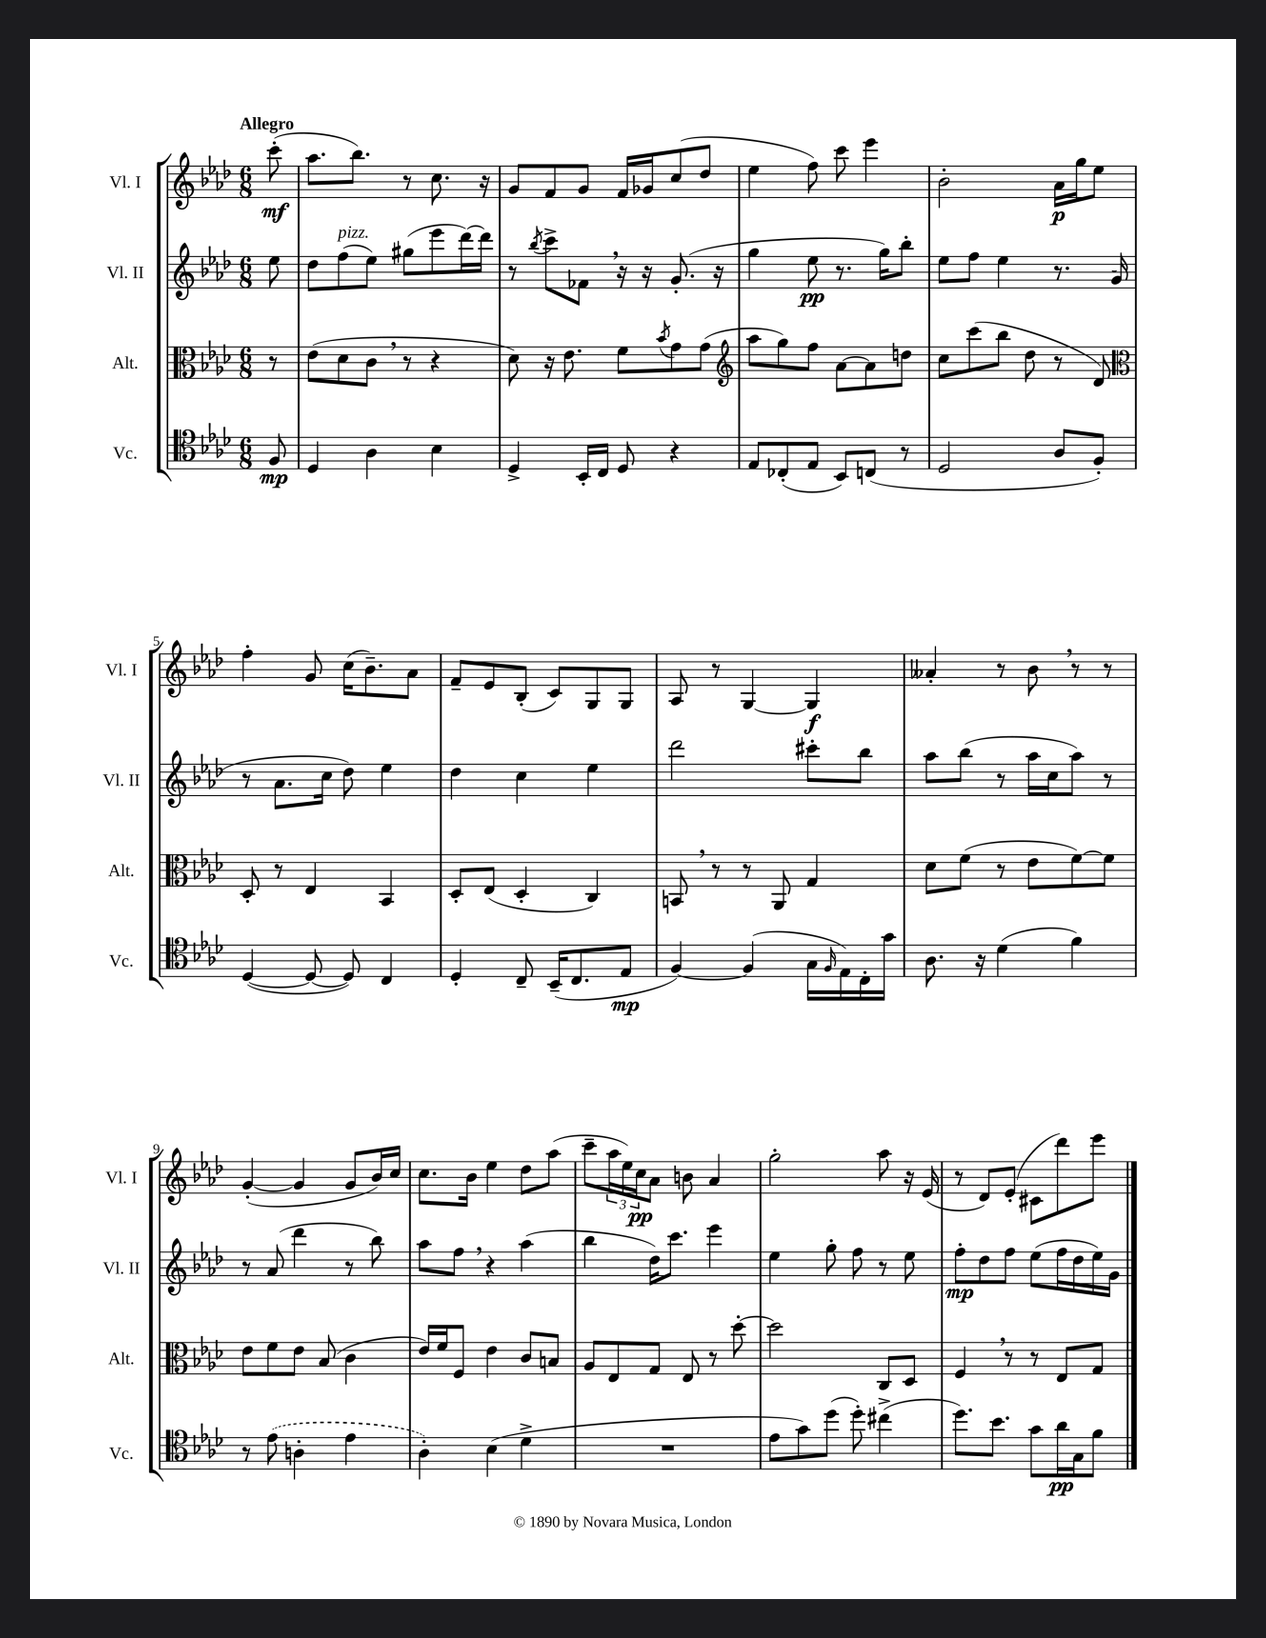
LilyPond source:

<<
\new StaffGroup <<
\new Staff = "s0" \with { instrumentName = "Vl. I" shortInstrumentName = "Vl. I" } {
    \clef treble \key aes \major \numericTimeSignature \time 6/8 \partial 8 \tempo "Allegro"
    c'''8-.\mf( |
    aes''8. bes''8.) r8 c''8. r16 |
    g'8 f'8 g'8 f'16 ges'16 c''8( des''8 |
    ees''4 f''8) c'''8 ees'''4 |
    bes'2-. aes'16\p g''16 ees''8 |
    f''4-. g'8 c''16( bes'8.--) aes'8 |
    f'8-- ees'8 bes8-.( c'8) g8 g8 |
    aes8 r8 g4~ g4\f |
    aeses'4-. r8 bes'8 \breathe r8 r8 |
    g'4~-.( g'4 g'8 bes'16) c''16 |
    c''8. bes'16 ees''4 des''8 aes''8( |
    c'''8-- \tuplet 3/2 { aes''16 ees''16) c''16\pp } aes'8 b'8 aes'4 |
    g''2-. aes''8 r16 ees'16( |
    r8 des'8) ees'8-.( cis'8 des'''8) ees'''8 \bar "|." |
}
\new Staff = "s1" \with { instrumentName = "Vl. II" shortInstrumentName = "Vl. II" } {
    \clef treble \key aes \major \numericTimeSignature \time 6/8 \partial 8
    ees''8 |
    des''8 f''8^\markup { \italic "pizz." }( ees''8) gis''8( ees'''8 des'''16~) des'''16 |
    r8 \acciaccatura { bes''8 } c'''8-> fes'8 \breathe r16 r16 g'8.-.( r16 |
    g''4 ees''8\pp r8. g''16) bes''8-. |
    ees''8 f''8 ees''4 r8. g'16( |
    r8 aes'8. c''16 des''8) ees''4 |
    des''4 c''4 ees''4 |
    des'''2 cis'''8-. bes''8 |
    aes''8 bes''8( r8 aes''16 c''16 aes''8) r8 |
    r8 aes'8( des'''4 r8 bes''8) |
    aes''8 f''8 \breathe r4 aes''4( |
    bes''4 des''16) c'''8. ees'''4 |
    ees''4 g''8-. f''8 r8 ees''8 |
    f''8-.\mp des''8 f''8 ees''8( f''16 des''16 ees''16) g'16 \bar "|." |
}
\new Staff = "s2" \with { instrumentName = "Alt." shortInstrumentName = "Alt." } {
    \clef alto \key aes \major \numericTimeSignature \time 6/8 \partial 8
    r8 |
    ees'8( des'8 c'8 \breathe r8 r4 |
    des'8) r16 ees'8. f'8 \acciaccatura { bes'8 } g'8 g'8( |
    \clef treble aes''8 g''8) f''8 aes'8~ aes'8 d''8 |
    c''8 c'''8( bes''8 des''8 r8 des'8) |
    \clef alto des8-. r8 ees4 bes,4 |
    des8-. ees8( des4-. c4) |
    b,8 \breathe r8 r8 aes,8 g4 |
    des'8 f'8( r8 ees'8 f'8~) f'8 |
    ees'8 f'8 ees'8 bes8( c'4 |
    ees'16) f'16 f8 ees'4 c'8 b8 |
    aes8 ees8 g8 ees8 r8 des''8~-. |
    des''2 c8 des8 |
    f4 \breathe r8 r8 ees8 g8 \bar "|." |
}
\new Staff = "s3" \with { instrumentName = "Vc." shortInstrumentName = "Vc." } {
    \clef tenor \key aes \major \numericTimeSignature \time 6/8 \partial 8
    f8\mp |
    des4 aes4 bes4 |
    des4-> bes,16-. c16 des8 r4 |
    ees8 ces8-.( ees8 bes,8) c8( r8 |
    des2 aes8 f8-.) |
    des4~( des8~ des8) c4 |
    des4-. c8-- bes,16--( c8. ees8\mp |
    f4~) f4( g16 \grace { f16 } ees16) c16-. g'16 |
    aes8. r16 des'4( f'4) |
    r8 \once \slurDashed ees'8( a4-. ees'4 |
    aes4-.) bes4( des'4-> |
    R2. |
    ees'8 g'8) des''8( des''8-.) cis''4->( |
    des''8.) bes'8. g'8 aes'16\pp g16 f'8 \bar "|." |
}
>>
>>
